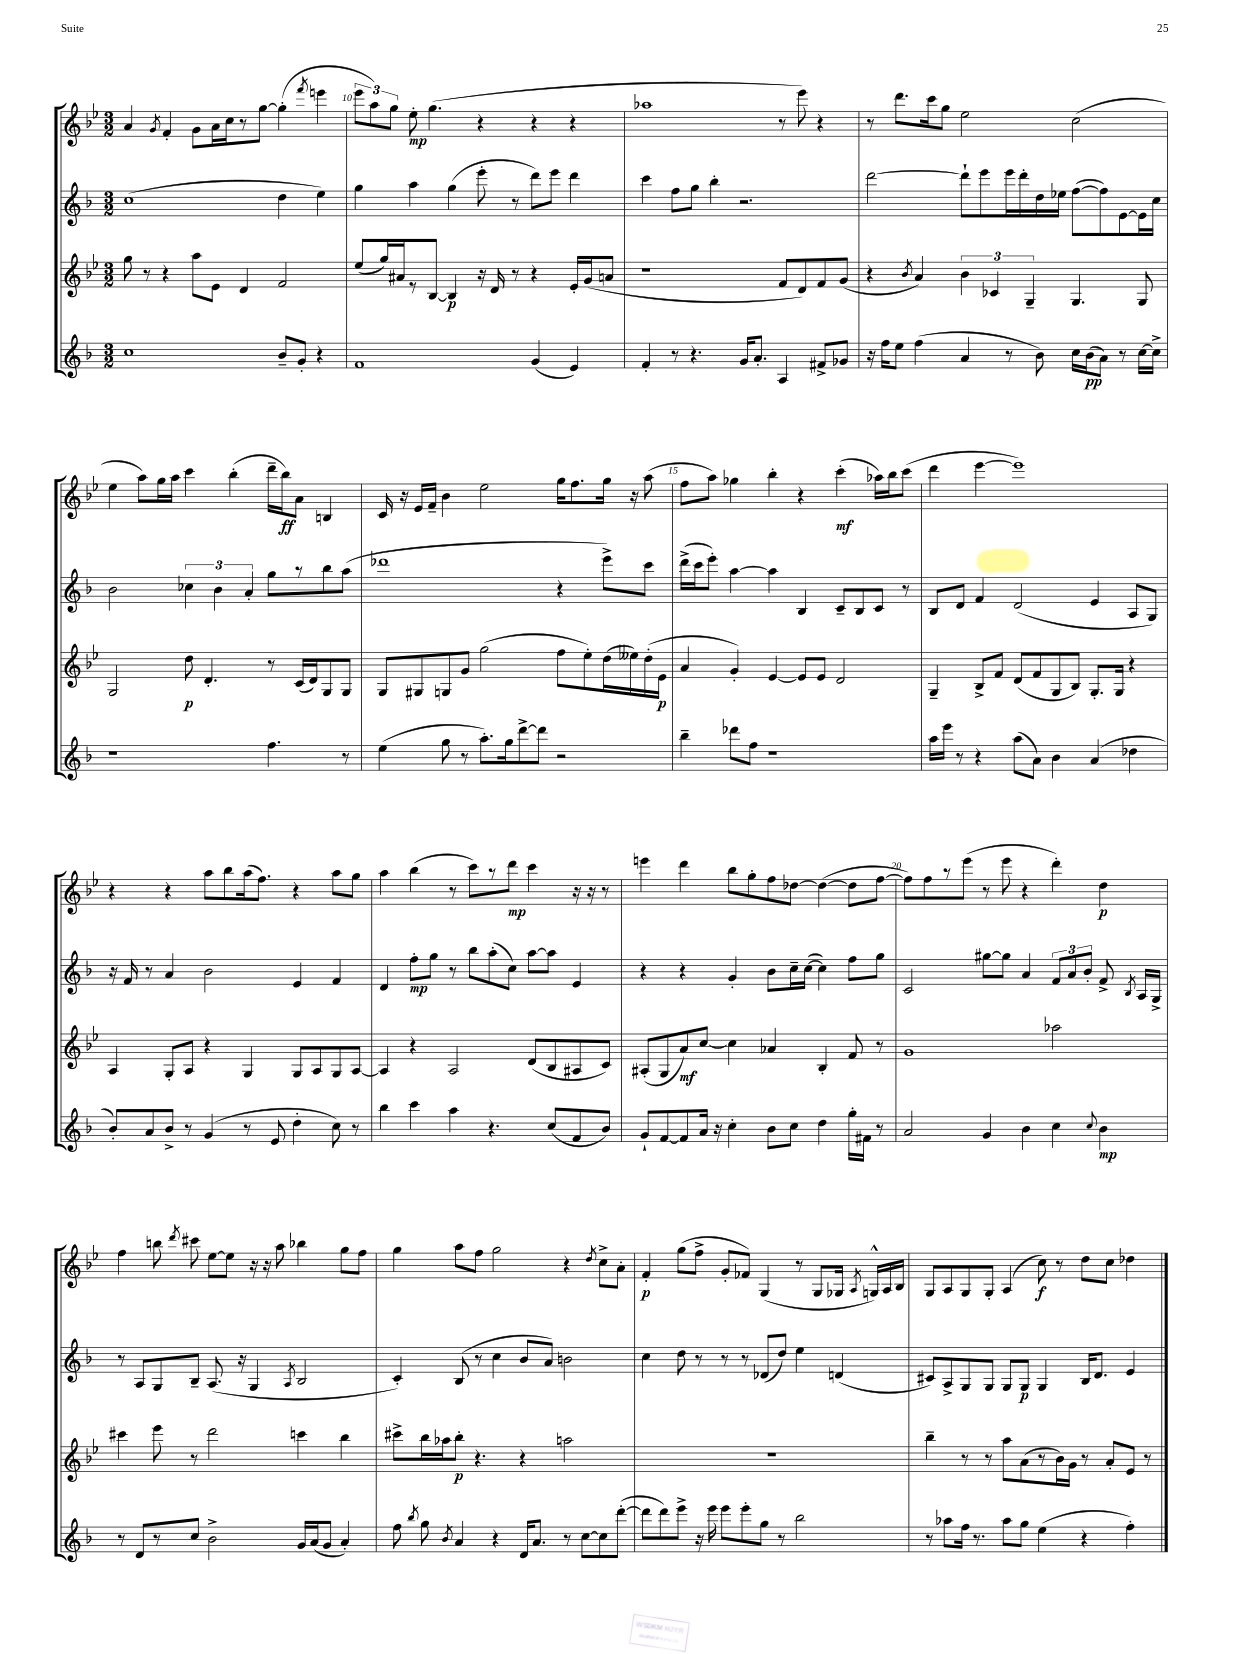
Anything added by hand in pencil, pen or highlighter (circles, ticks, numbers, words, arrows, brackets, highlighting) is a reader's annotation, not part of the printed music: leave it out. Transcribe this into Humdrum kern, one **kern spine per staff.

**kern	**kern	**kern	**kern
*staff4	*staff3	*staff2	*staff1
*clefG2	*clefG2	*clefG2	*clefG2
*k[b-]	*k[b-e-]	*k[b-]	*k[b-e-]
*M3/2	*M3/2	*M3/2	*M3/2
1cc	8gg	(1cc	4a
.	8r	.	.
.	.	.	8qg
.	4r	.	4f'
.	8aa	.	8g
.	8e-	.	16a
.	.	.	16cc
.	4d	.	8r
.	.	.	[8gg
8b-~	2f	4dd	(4gg']
8g'	.	.	.
.	.	.	8qfff
4r	.	4ee)	4eee
=	=	=	=
1f	(8ee-	4gg	12eee-
.	.	.	12aa)
.	16gg)	.	.
.	.	.	12gg
.	16a#	.	.
.	8r	4aa	8ee-'
.	[8B-	.	(4.gg
.	4B-]	(4gg	.
.	16r	8eee'	4r
.	16d	.	.
.	8r	8r	.
(4g	4r	8ddd)	4r
.	.	8eee	.
4e)	16e-'	4ddd	4r
.	(16g	.	.
.	8a	.	.
=	=	=	=
4f'	1r	4ccc	1aa-
8r	.	8ff	.
4.r	.	8gg	.
.	.	4bb-'	.
16g	.	2.r	.
8.a'	.	.	.
4A	8f	.	8r
.	8d)	.	8eee-)
8f#^	8f	.	4r
8g-	(8g	.	.
=	=	=	=
16r	4r	[2ddd	8r
16ff	.	.	.
8ee	.	.	8.ddd
.	8qb-	.	.
(4ff	4a)	.	.
.	.	.	16ccc
.	.	.	8gg
4a	6b-	8ddd`]	2ee-
.	.	8eee	.
.	6c-	.	.
8r	.	16eee	.
.	.	16ddd'	.
.	6G~	.	.
8b-)	.	16dd	.
.	.	16ee-	.
16cc	4.G	([8ff	(2cc
(16b-	.	.	.
8a)	.	8ff])	.
8r	.	[8e	.
[16cc	8G	16e]	.
16cc^]	.	16cc	.
=	=	=	=
1r	2G	2b-	4ee-
.	.	.	8aa)
.	.	.	16gg
.	.	.	16aa
.	8dd	6cc-	4ccc
.	4.d'	.	.
.	.	6b-	.
.	.	.	(4bb-'
.	.	6a'	.
4.ff	8r	8gg	16ddd~
.	.	.	16bb-)
.	(16c	8r	8a
.	16d)	.	.
.	8G	8bb-	4B
8r	8G	(8aa	.
=	=	=	=
(4ee	8G	1ddd-	16c
.	.	.	16r
.	8G#	.	16e-
.	.	.	16f~
8gg	8G	.	4b-
8r	8g	.	.
8.aa')	(2gg	.	2ee-
16gg	.	.	.
[8ddd^	.	.	.
8ddd]	.	.	.
2r	8ff	4r	16gg
.	.	.	8.ff
.	8ee-')	.	.
.	(16dd	8eee^)	16gg
.	16ee--)	.	16r
.	(16dd'	8ccc	(8aa
.	16e-	.	.
=	=	=	=
4bb-~	4a	(16ddd^	8ff
.	.	16ccc	.
.	.	8eee')	8aa)
8ddd-	4g')	[4aa	4gg-
8ff	.	.	.
1r	[4e-	4aa]	4bb-'
.	8e-]	4B-	4r
.	8e-	.	.
.	2d	8c~	(4ccc'
.	.	8B-	.
.	.	8c	16aa-)
.	.	.	16bb-
.	.	8r	(8ccc
=	=	=	=
16aa	4G~	8B-	4ddd
16eee	.	.	.
8r	.	8d	.
4r	8B-^	4f	[4eee-
.	8f	.	.
(8aa	(8d	(2d	1eee-])
8a)	8f	.	.
4b-	8G	.	.
.	8B-)	.	.
(4a	8.G'	4e	.
.	16G	.	.
4dd-	4r	8A	.
.	.	8G)	.
=	=	=	=
8b-')	4A	16r	4r
.	.	16f	.
8a	.	8r	.
8b-^	8G'	4a	4r
8r	8A	.	.
(4g	4r	2b-	8aa
.	.	.	8bb-
8r	4G	.	(16aa
.	.	.	8.ff)
8e	.	.	.
4dd'	8G	4e	4r
.	8A	.	.
8cc)	8G	4f	8aa
8r	[8A	.	8gg
=	=	=	=
4bb-	4A]	4d	4aa
4ccc	4r	8ff'	(4bb-
.	.	8gg	.
4aa	2A	8r	8r
.	.	8bb-	8ccc)
4.r	.	(8aa'	8r
.	.	8cc)	8ddd
.	(8d	[8aa	4ccc
(8cc	8B-	8aa]	.
8f	8A#	4e	16r
.	.	.	16r
8b-)	8c)	.	8r
=	=	=	=
8g`	(8A#'	4r	4eee
[8f	8G	.	.
8f]	8a)	4r	4ddd
16a	[8cc	.	.
16r	.	.	.
4cc'	4cc]	4g'	8bb-
.	.	.	8gg'
8b-	4a-	8b-	8ff
8cc	.	16cc~	[8dd-
.	.	([16cc	.
4dd	4B-'	4cc])	(4dd-_
16gg'	8f	8ff	8dd-]
16f#	.	.	.
8r	8r	8gg	[8ff
=	=	=	=
2a	1g	2c	8ff])
.	.	.	8ff
.	.	.	8r
.	.	.	(8eee-
4g	.	[8gg#	8r
.	.	8gg#]	8eee-
4b-	.	4a	4r
4cc	2aa-	12f	4ddd')
.	.	12a	.
.	.	12b-'	.
8qqcc	.	.	.
4b-	.	8f^	4dd
.	.	8qB-	.
.	.	16A	.
.	.	16G^	.
=	=	=	=
8r	4ccc#	8r	4ff
8d	.	8A	.
8r	8eee-	8G	8bb
.	.	.	8qddd
8cc	8r	8B-~	8ccc#
2b-^	2ddd	(8.A	[8ee-
.	.	.	8ee-]
.	.	16r	.
.	.	4G	16r
.	.	.	16r
.	.	.	8aa
.	.	8qA	.
16g	4ccc	2B-	4bb-
(16a	.	.	.
8g	.	.	.
4a')	4bb-	.	8gg
.	.	.	8ff
=	=	=	=
8ff	8ccc#^	4c')	4gg
8qbb-	.	.	.
8gg	16bb-	.	.
.	16aa-	.	.
8qb-	.	.	.
4a	8bb-'	(8B-	8aa
.	4.r	8r	8ff
4r	.	4cc	2gg
16d	4r	8b-	.
8.a	.	.	.
.	.	8a)	.
8r	2aa	2b	4r
[8cc	.	.	.
.	.	.	8qdd
8cc]	.	.	8cc^
([8ddd'	.	.	8a'
=	=	=	=
8ddd]	1.r	4cc	4f'
8ddd)	.	.	.
8eee^	.	8dd	(8gg
16r	.	8r	8ff^
16eee	.	.	.
8eee	.	8r	8g'
8eee'	.	8r	8f-)
8gg	.	(8d-	(4G
8r	.	8dd)	.
2bb-	.	4ee	8r
.	.	.	8G
.	.	(4d	16G-
.	.	.	8qA
.	.	.	16G^^)
.	.	.	16A
.	.	.	16B-
=	=	=	=
8r	4bb-~	8c#)	8G
8aa-	.	8A^	8A
16ff	8r	8G	8G
8.r	.	.	.
.	8r	8G	8G'
8aa-	8aa	8G	(4A
8gg	(8a	8G	.
(4ee	8r	4G	8cc)
.	16b-)	.	8r
.	16g	.	.
4r	8r	16B-	8dd
.	.	8.d	.
.	8a'	.	8cc
4ff')	8e-	4e	4dd-
.	8r	.	.
==	==	==	==
*-	*-	*-	*-
